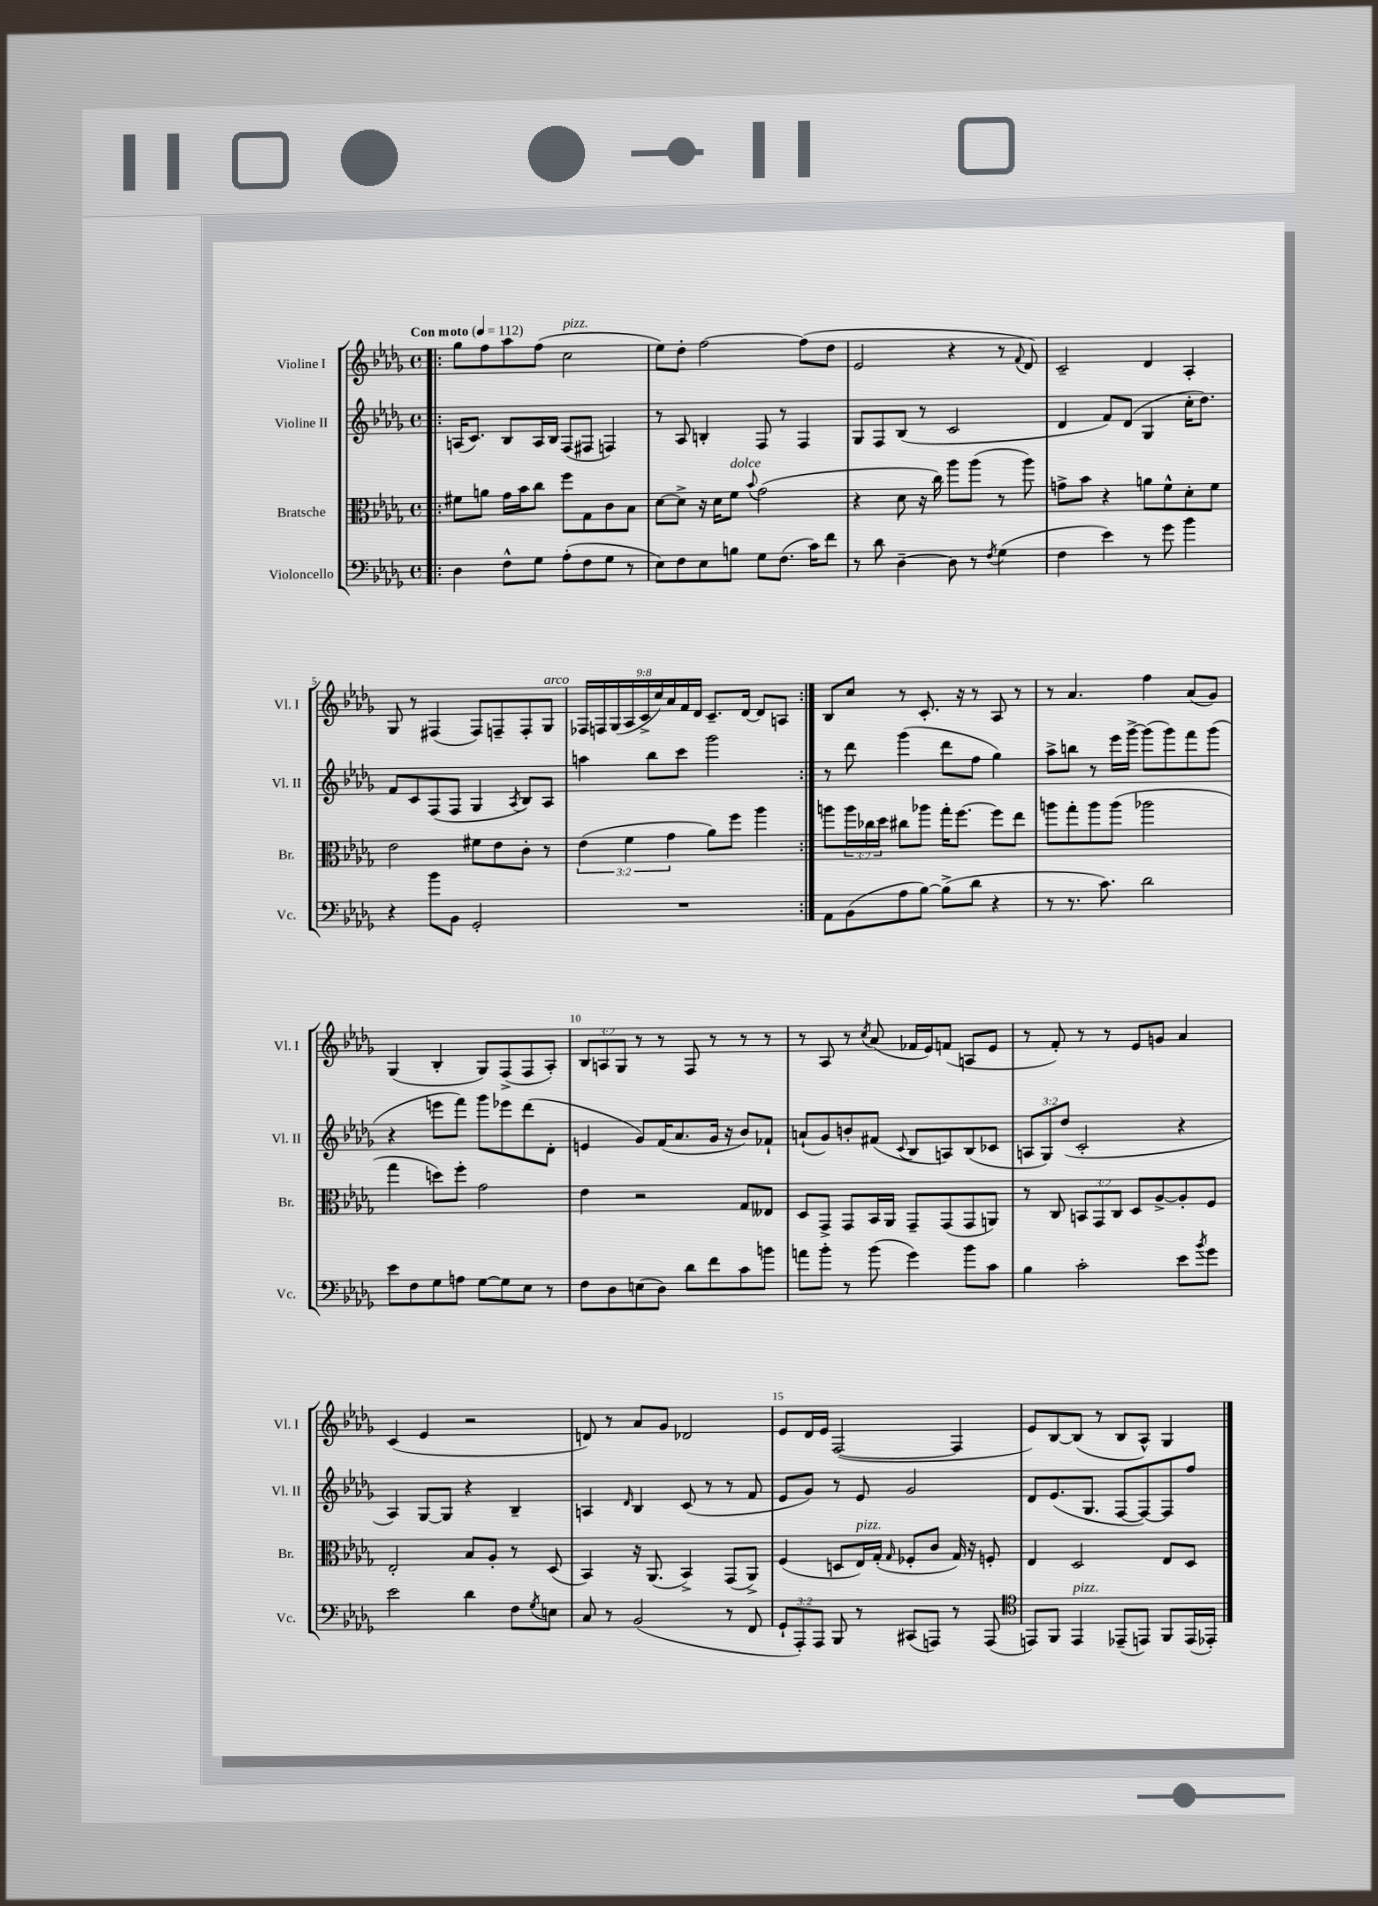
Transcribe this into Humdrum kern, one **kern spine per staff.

**kern	**kern	**kern	**kern
*part4	*part3	*part2	*part1
*staff4	*staff3	*staff2	*staff1
*I"Violoncello	*I"Bratsche	*I"Violine II	*I"Violine I
*I'Vc.	*I'Br.	*I'Vl. II	*I'Vl. I
*clefF4	*clefC3	*clefG2	*clefG2
*k[b-e-a-d-g-]	*k[b-e-a-d-g-]	*k[b-e-a-d-g-]	*k[b-e-a-d-g-]
*M4/4	*M4/4	*M4/4	*M4/4
*met(c)	*met(c)	*met(c)	*met(c)
*MM112	*MM112	*MM112	*MM112
=1!|:	=1!|:	=1!|:	=1!|:
!	!	!	!LO:TX:a:B:t=Con moto
4D-\	8f#X\L	(16An/KL	8gg-\L
.	.	8.c/J)	.
.	8an\J	.	8ff\
8F^^\L	16g-\LL	8B-/L	8aa-\
.	16b-\J	.	.
8G-\J	8cc\J	16A/L	(8ff\J
.	.	16B-/JJ	.
!	!	!	!LO:TX:a:i:t=pizz.
(8A-'\L	8ff\L	(8F/L	2cc\
8F\	8G-\	8F#X/J	.
8G-\J	8c\	4Fn/)	.
8r	8B-\J	.	.
=2	=2	=2	=2
8E-\L)	[8d-\L	8r	8ee-\L)
8F\	8d-^\J]	8A-/	8dd-'\J
8E-\	16r	4Bn'/	[2ff\
.	16d-\KL	.	.
!	!LO:TX:a:i:t=dolce	!	!
8Bn\J	8f\J	.	.
.	8qqb-/	.	.
8G-\L	(2g-\	8F/	.
(8.F\J	.	8r	.
.	.	4F/	(8ff\L]
16c\KL)	.	.	.
8f\J	.	.	8dd-\J
=3	=3	=3	=3
8r	4r	8G-/L	2e-/
8d-\	.	8F/	.
[4D-~\	8d-\	(8B-/J	.
.	16r	8r	.
.	16cc\)	.	.
8D-\]	8aa-\L	2c/	4r
8r	(8aa-\J	.	.
8qF/	.	.	.
(4G-\	8r	.	8r
.	.	.	8qqf/
.	8aa-\)	.	8d-/)
=4	=4	=4	=4
4F\	8gn^\L	4d-/	2c~/
.	8b-\J	.	.
4e-\)	4r	8f/L)	.
.	.	(8d-/J	.
8r	8an\L	4G-/	4d-/
8g-\	8f^^\	.	.
4b-\	8d-'\	16cc'\KL	4A-'/
.	.	8.dd-\J)	.
.	8f\J	.	.
!!LO:LB:g=z
=5	=5	=5	=5
4r	2e-\	8f/L	8G-/
.	.	8c/	8r
8b-\L	.	(8F/	(4F#X/
8BB-\J	.	8F/J	.
2GG-'/	8f#X\L	4G-/	8F#/L)
.	8e-\	.	8Fn~/
.	.	8qA-/	.
.	8c'\J	8B-/L)	8F'/
!	!	!	!LO:TX:a:i:t=arco
.	8r	8A-/J	8G-/J
=6	=6	=6	=6
1r	(6e-\	4aan\	18F-X/LL
.	.	.	18Fn/
.	.	.	(18G-/
.	6f\	.	18A-/
.	.	.	18c^/
.	.	8bb-\L	.
.	.	.	18cc/)
.	6g-\	.	18a-/
.	.	8ccc\J	.
.	.	.	18f/
.	.	.	18d-/JJ
.	8a-\L)	2ggg-\	8.c~/L
.	8ff\J	.	.
.	.	.	[16d-/Jk
.	4aa-\	.	8d-/L]
.	.	.	8An/J
=7:|!	=7:|!	=7:|!	=7:|!
8AA-\L	8aan\L	8r	8B-/L
(8BB-\	24aa\L	8ddd-\	8cc/J
.	24cc-X\	.	.
.	24dd-\JJ	.	.
8A-\	8cc#X\L	(4ggg-\	8r
[8B-\J)	8aa-X\J	.	8.c'/
(8B-^\L]	16gg-'\KL	8ddd-\L	.
.	[8.ff\J	.	16r
8d-\J	.	8ff\J	8r
4r	8ff\L]	4gg-\)	8A-/
.	8ee-\J	.	8r
=8	=8	=8	=8
8r	8aan\L	8aa-^\L	8r
8.r	8gg-'\	8bbn\J	4.a-/
.	8aa\	8r	.
8.c\)	.	.	.
.	(8aa\J	16eee-\LL	.
.	.	[16ggg-^\JJ	.
2d-\	2aa-X\	(8ggg-\L]	4ff\
.	.	8ggg-\)	.
.	.	8fff\	(8a-/L
.	.	(8ggg-\J	8g-/J)
!!LO:LB:g=z
=9	=9	=9	=9
8e-\L	4gg-\	4r	(4G-/
8F\	.	.	.
8G-\	8ddn\L)	8eeen\L	4B-'/
8An\J	8ff'\J	8fff\J)	.
[8G-\L	2g-\	8ggg-\L	8G-/L)
8G-\]	.	8eee-X\	(8F^/
8E-\J	.	(8ddd-\	8F/
8r	.	8d-'\J	8A-'/J)
=10	=10	=10	=10
8F\L	4e-\	4en/	12B-/L
.	.	.	12An/
8D-\	.	.	.
.	.	.	12G-/J
(8En\	2r	8g-/L)	8r
8D-\J)	.	(16f/K	8r
.	.	8.a-/	.
8d-\L	.	.	8F/
8f\	.	16g-/Jk	8r
.	.	16r	.
8c\	8G-/L	8b-/L)	8r
8bn\J	8E--X/J	8f-X`/J	8r
=11	=11	=11	=11
8an\L	8D-/L	(8an`/L	8r
8b-'\J	8GG-^/J	8g-/)	8A-/
8r	8GG-/L	8bn'/	8r
.	.	.	8qcc/
(8b-\	16BB-/L	(8f#X/J	(8a-/
.	16AA-/JJ	.	.
.	.	8qqc/	.
4g-\)	8GG-~/L	8B-/L	16f-X/LL
.	.	.	16e-/J)
.	(8GG-/	8An/)	(8fn/J
8b-\L	8GG-/	(8B-/	8An/L
8c\J	8AAn/J)	8c-X/J	8e-/J
=12	=12	=12	=12
4B-\	8r	12An/L	8r
.	.	12G-/)	.
.	8C/	.	8f'/)
.	.	(12dd-/J	.
2c'\	12BBn/L	2c'/	8r
.	12GG-/	.	.
.	.	.	8r
.	12C/J	.	.
.	8D-/L	.	8e-/L
.	[8A-^/	.	8gn/J
8e-\L	8A-'/]	4r	4a-/
8qb-/	.	.	.
8g-\J	8F/J	.	.
!!LO:LB:g=z
=13	=13	=13	=13
2e-\	2E-'/	4A-/)	(4c/
.	.	[8G-/L	4e-/
.	.	8G-/J]	.
4d-\	8B-/L	4r	2r
.	8A-'/J	.	.
8F\L	8r	4B-~/	.
8qG-/	.	.	.
8En\J	(8D-/	.	.
=14	=14	=14	=14
8C/	4BB-/)	4An/	8dn/)
8r	.	.	8r
.	.	16qqd-/	.
(2BB-/	16r	4B-/	8a-/L
.	(8.AA-/	.	.
.	.	.	8g-/J
.	4BB-^/)	(8c/	2d-X/
.	.	8r	.
8r	(8GG-/L	8r	.
8FF/	8AA-^/J)	8f/	.
=15	=15	=15	=15
12GG-`/L	(4F/	8e-/L	8e-/L
12AAA-'/)	.	.	.
.	.	8g-/J)	16d-/L
12AAA-/J	.	.	.
.	.	.	16e-/JJ
8BBB-/	8Dn/L	8r	([2F/
!	!LO:TX:a:i:t=pizz.	!	!
8r	16E-/L)	8e-/	.
.	(16G-'/JJ	.	.
.	16qqG-/	.	.
(8CC#X/L	8F-X'/L	2g-/	.
8AAAn/J)	8c/J	.	.
8r	16G-/)	.	4F/]
.	16r	.	.
(8AAA/	8Fn'/	.	.
=16	=16	=16	=16
*clefC4	*	*	*
8EEn/L)	4E-/	8d-/L	8e-/L)
8FF/J	.	(8.e-/	[8B-/
!LO:TX:a:i:t=pizz.	!	!	!
4EE/	2D-/	.	(8B-/J]
.	.	8.G-/J	.
.	.	.	8r
(8EE-X~/L	.	[8F/L	8B-/L
8EEn/J)	.	8F/_)	8A-^^/J)
8FF/L	8E-/L	8F/]	4G-/
(16EE/L	8D-/J	8ff/J	.
16EE-X'/JJ)	.	.	.
==	==	==	==
*-	*-	*-	*-
